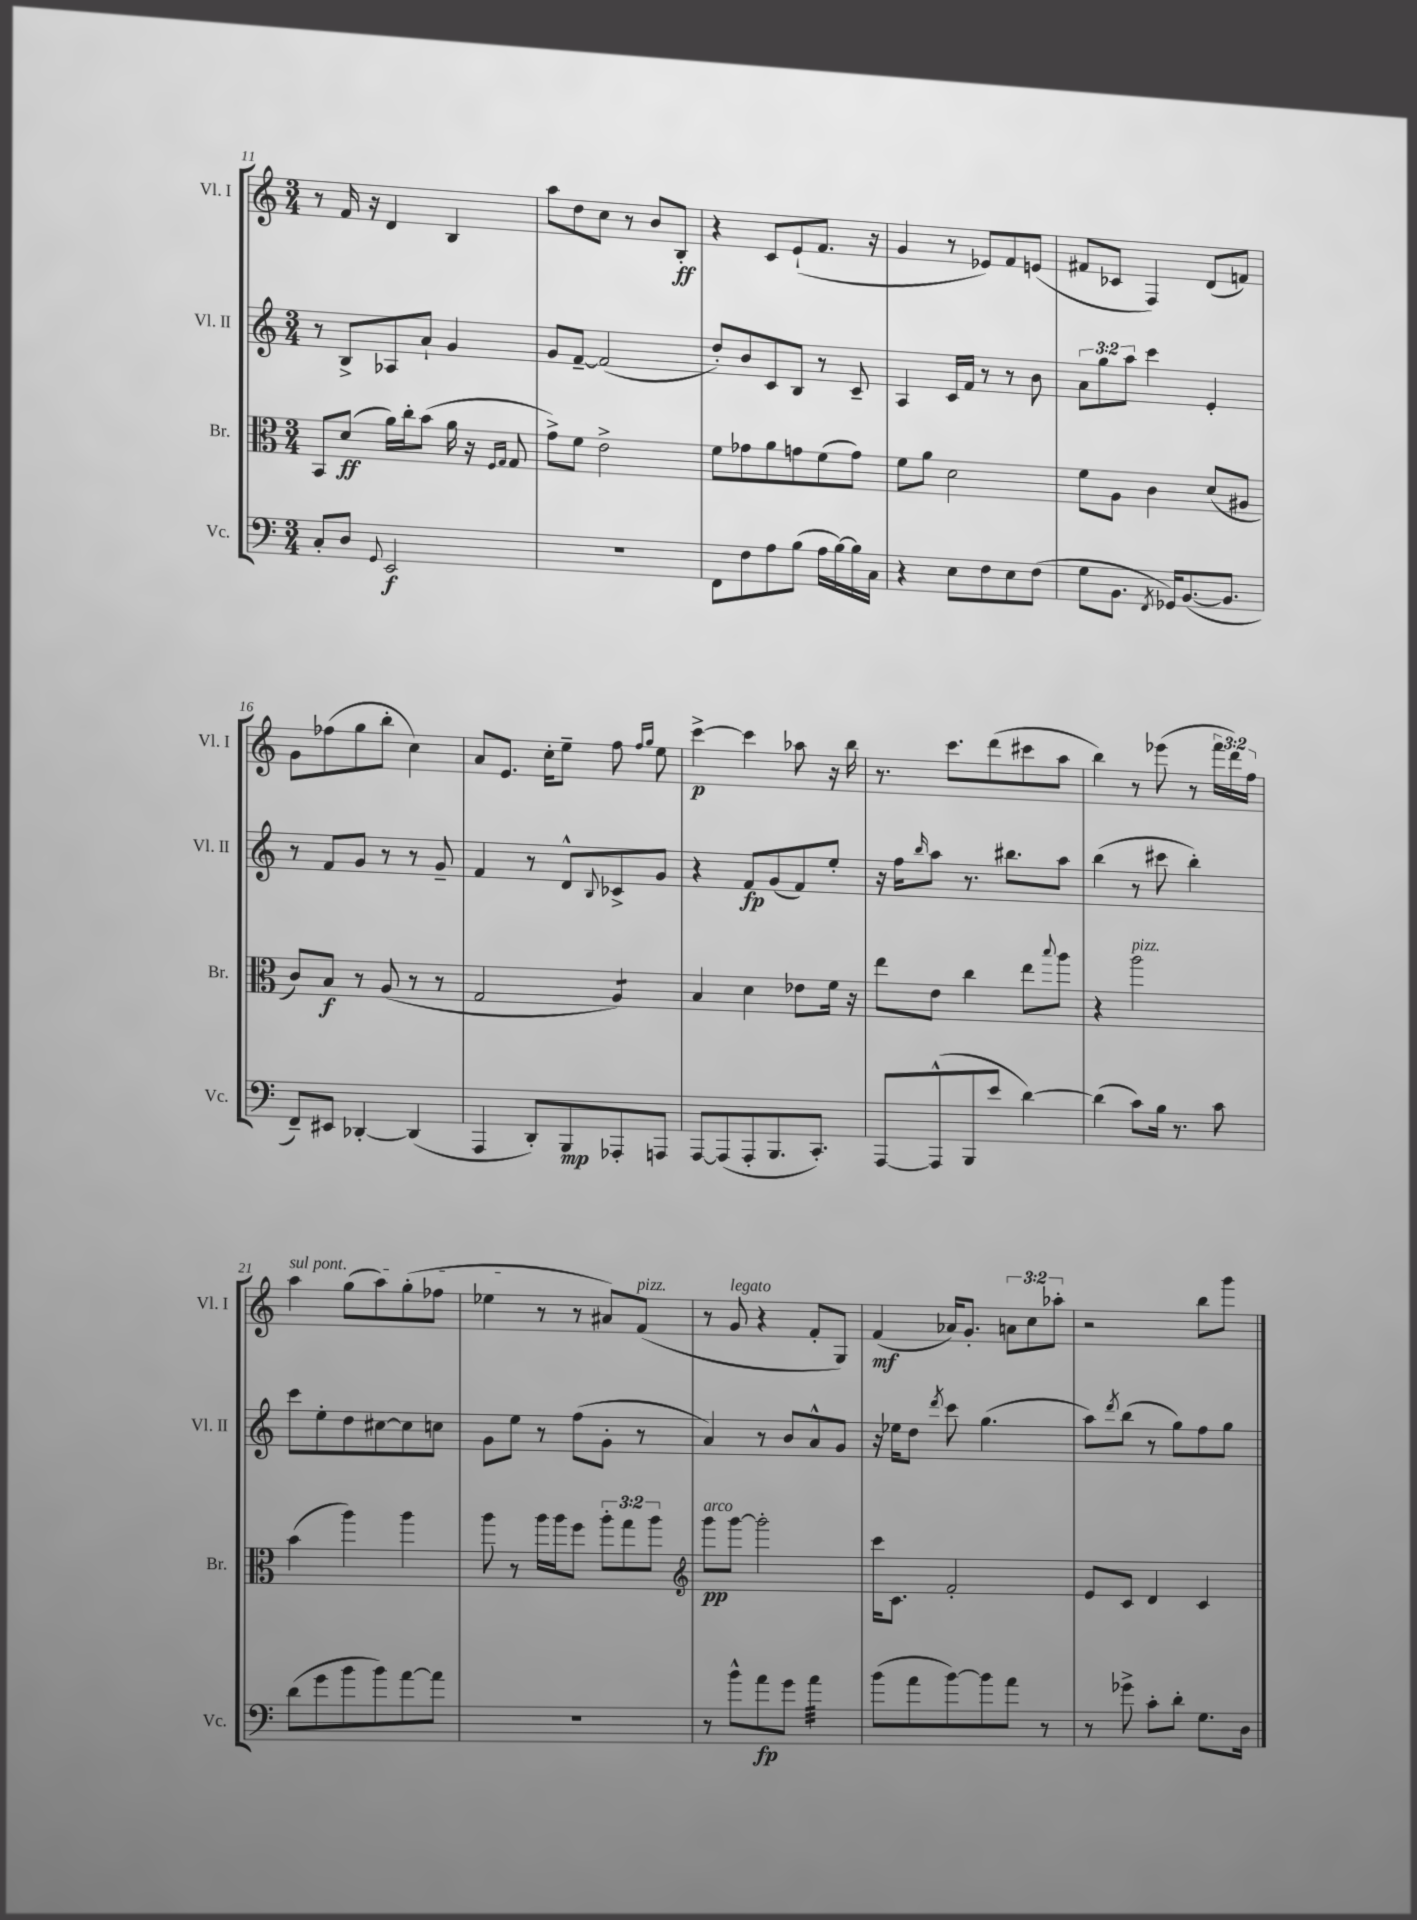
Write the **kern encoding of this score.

**kern	**kern	**kern	**kern
*staff4	*staff3	*staff2	*staff1
*clefF4	*clefC3	*clefG2	*clefG2
*k[]	*k[]	*k[]	*k[]
*M3/4	*M3/4	*M3/4	*M3/4
8C'	8BB	8r	8r
8D	(8d	8B^	16f
.	.	.	16r
8qqGG	.	.	.
2EE	16a)	8A-	4d
.	16cc'	.	.
.	(8b	8a`	.
.	16a	4g	4B
.	16r	.	.
.	16qqF	.	.
.	16qqG	.	.
.	8G	.	.
=	=	=	=
2.r	8g^)	8g	8aa
.	8f	[8f~	8dd
.	2e^	(2f]	8cc
.	.	.	8r
.	.	.	8b
.	.	.	8B'
=	=	=	=
8FF	8f	8dd')	4r
8F	8g-	8b	.
8A	8a	8c	8c
(8B	8g	8B	(8e`
16A	(8f	8r	8.f
[16B)	.	.	.
16B]	8g)	8c~	.
16C	.	.	16r
=	=	=	=
4r	8f	4A	4g
.	8a	.	.
8E	2d	16c	8r
.	.	16f	.
8F	.	8r	8e-)
8E	.	8r	8f
(8F	.	8b	(8e
=	=	=	=
8G	8f	12a	8f#
.	.	12gg	.
8.BB	8A	.	8c-
.	.	12aa	.
.	4c	4ccc	4F)
8qFF	.	.	.
16GG-)	.	.	.
([8.BB	.	.	.
.	(8d	4e'	(8d
8.BB]	.	.	.
.	8A#	.	8f)
=	=	=	=
8FF~)	8c)	8r	8g
8EE#	8B	8f	(8ff-
[4DD-'	8r	8g	8gg
.	(8A	8r	8bb'
(4DD-]	8r	8r	4cc)
.	8r	8g~	.
=	=	=	=
4AAA	2G	4f	8a
.	.	.	8.e
8DD')	.	8r	.
.	.	.	16cc'
8BBB	.	8d^^	8ee~
.	.	8qqB	.
8AAA-'	4A)	8c-^	8ff
.	.	.	16qqff
.	.	.	16qqgg
8AAA	.	8g	8ee
=	=	=	=
[8AAA	4B	4r	[4ccc^
(8AAA]	.	.	.
8AAA'	4d	8f	4ccc]
8.BBB	.	(8g	.
.	8e-	8f)	8aa-
8.CC')	.	.	.
.	16f	8ee'	16r
.	16r	.	16bb
=	=	=	=
[8AAA	8ee	16r	8.r
.	.	16ff	.
.	.	16qqbb	.
(8AAA^^]	8e	8aa	.
.	.	.	8.ccc
8BBB	4cc	8.r	.
8e	.	.	(8ddd
.	.	8.bb#	.
[4d)	8ee	.	8ccc#
.	8qqbb	.	.
.	8aa	8aa	8aa
=	=	=	=
(4d]	4r	(4bb	4bb)
8c)	2aa	8r	8r
16B	.	8ccc#	(8eee-
8.r	.	.	.
.	.	4bb')	8r
8c	.	.	24fff
.	.	.	24ddd)
.	.	.	24ff
=	=	=	=
(8d	(4b	8ccc	4aa
8g	.	8ee'	.
8b	4aa)	8dd	(8gg
8b)	.	[8cc#	8aa)
[8a	4aa	8cc#]	(8gg'
8a]	.	8cc	8ff-
=	=	=	=
2.r	8aa	8g	4ee-
.	8r	8ee	.
.	16aa	8r	8r
.	16aa	.	.
.	8ff	(8ff	8r
.	12aa'	8g'	8a#)
.	12gg	.	.
.	.	8r	(8f
.	12aa	.	.
=	=	=	=
*	*clefG2	*	*
8r	8ggg	4a)	8r
8b^^	[8ggg	.	8g
8a	2ggg']	8r	4r
8g	.	8b	.
4a	.	8a^^	8f'
.	.	8g	8G)
=	=	=	=
(8b	16ccc	16r	(4f
.	8.c	16ee-	.
8a	.	8dd	.
.	.	8qddd	.
[8b)	2f'	8ccc	16a-)
.	.	.	8.g'
8b]	.	(4.gg	.
8a	.	.	12a
.	.	.	12cc
8r	.	.	.
.	.	.	12aa-'
=	=	=	=
8r	8e	8aa)	2r
.	.	8qddd	.
8g-^	8c	(8bb	.
8c'	4d	8r	.
8d'	.	8gg)	.
8.G	4c	8ff	8bb
.	.	8gg	8ggg
16D	.	.	.
==	==	==	==
*-	*-	*-	*-
